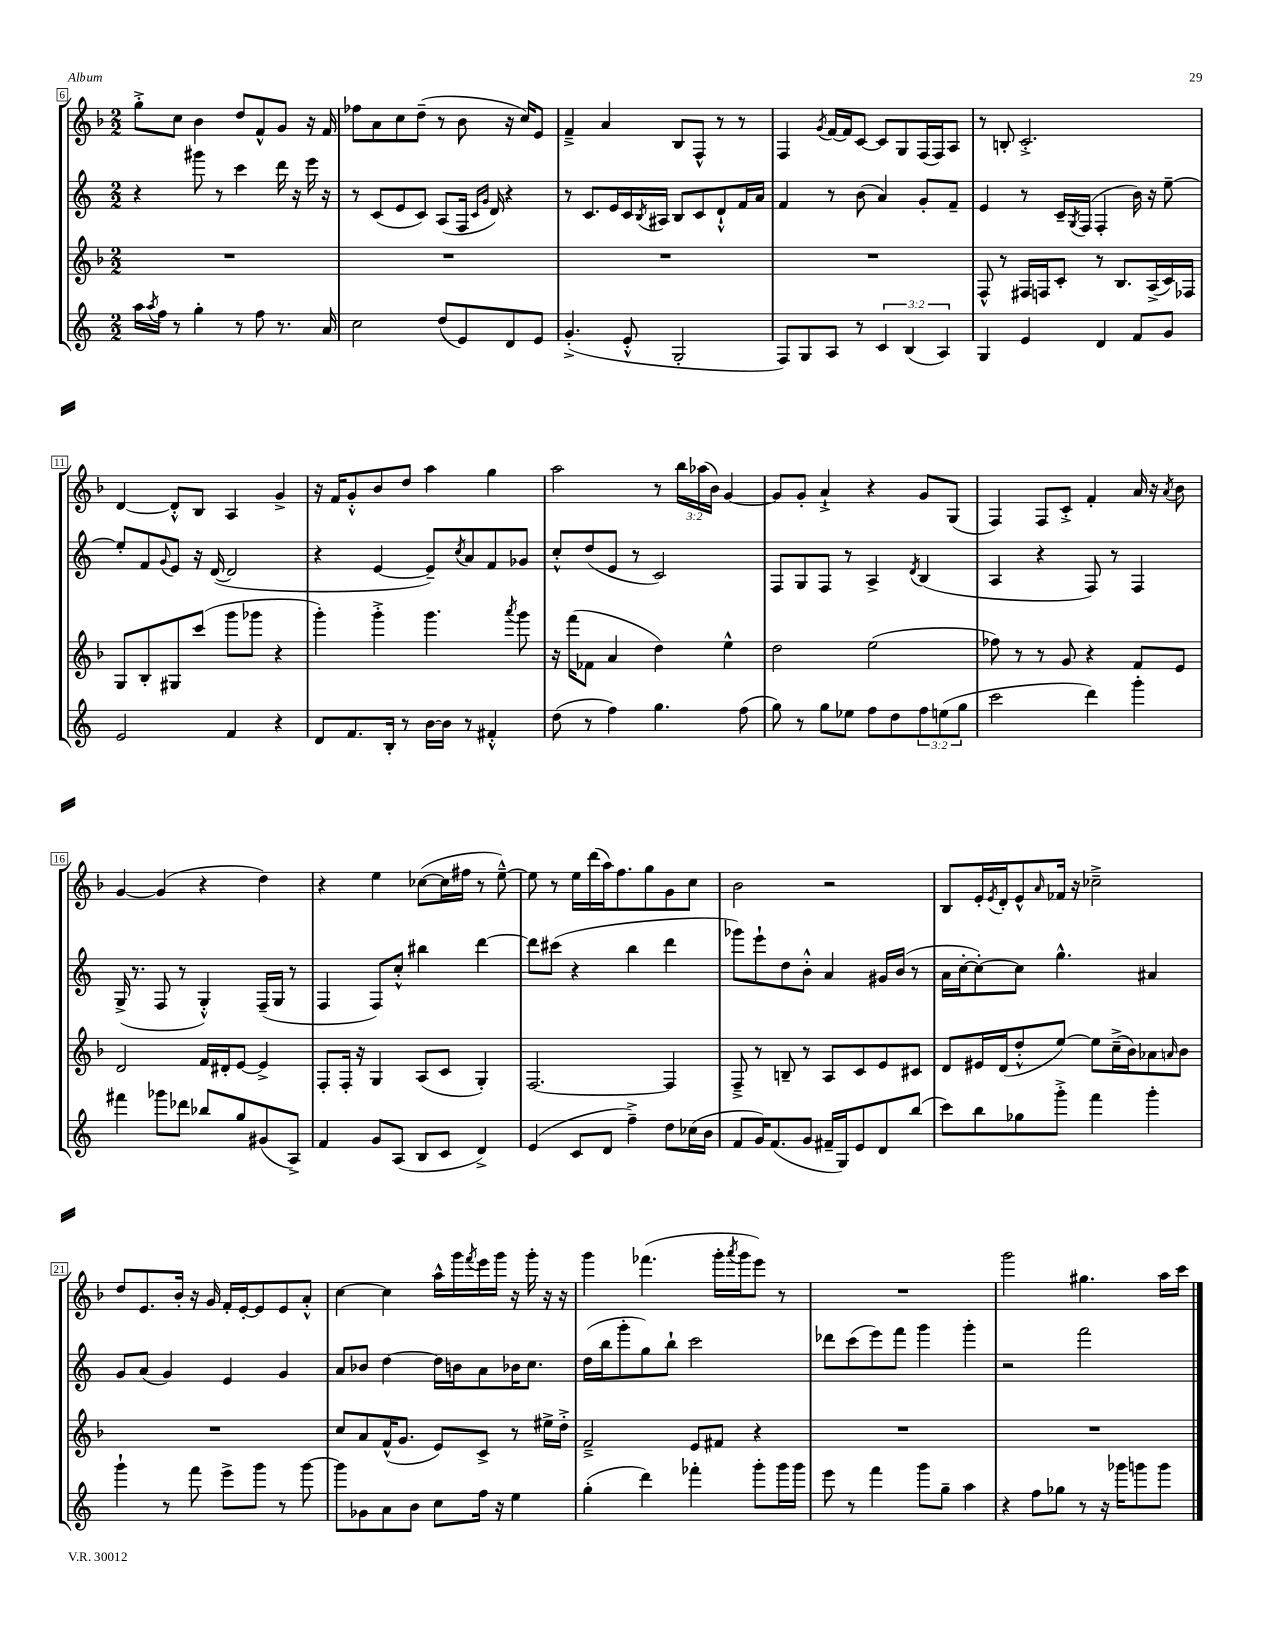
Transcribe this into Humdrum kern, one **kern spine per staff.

**kern	**kern	**kern	**kern
*part4	*part3	*part2	*part1
*staff4	*staff3	*staff2	*staff1
*clefG2	*clefG2	*clefG2	*clefG2
*k[]	*k[b-]	*k[]	*k[b-]
*M2/2	*M2/2	*M2/2	*M2/2
=6	=6	=6	=6
16aa\LL	1r	4r	8gg'^\L
8qaa/	.	.	.
16ff\JJ	.	.	.
8r	.	.	8cc\J
4gg'\	.	8ggg#X\	4b-\
.	.	8r	.
8r	.	4ccc\	8dd/L
8ff\	.	.	8f^^/
8.r	.	16ddd\	8g/J
.	.	16r	.
.	.	16eee\	16r
16a/	.	16r	16f/
=7	=7	=7	=7
2cc\	1r	8r	8ff-X\L
.	.	(8c/L	8a\
.	.	8e/	8cc\
.	.	8c/J)	(8dd~\J
(8dd/L	.	(8A/L	8r
8e/)	.	16F/Jk	8b-\
.	.	16qqc/LL	.
.	.	16qqg/JJ	.
.	.	16d/)	.
8d/	.	4r	16r
.	.	.	16cc/KL)
8e/J	.	.	8e/J
=8	=8	=8	=8
(4.g'^/	1r	8r	4f~^/
.	.	8.c/L	.
.	.	.	4a/
.	.	16e/L	.
8e'^^/	.	16c/	.
.	.	8qB/	.
.	.	16A#X/JJ	.
2G'/	.	8B/L	8B-/L
.	.	8c/	8F^^/J
.	.	8d`^^/	8r
.	.	16f/L	8r
.	.	16a/JJ	.
=9	=9	=9	=9
8F/L)	1r	4f/	4F/
8G/	.	.	.
.	.	.	8qg/
8A/J	.	8r	[16f/LL
.	.	.	16f/J]
8r	.	(8b\	[8c/J
6c/	.	4a/)	8c/L]
.	.	.	8G/
(6B/	.	.	.
.	.	8g'/L	(16F/L
.	.	.	16F/J)
6A/)	.	.	.
.	.	8f~/J	8A/J
=10	=10	=10	=10
4G/	8F^^/	4e/	8r
.	8r	.	8Bn'/
4e/	16F#X/LL	8r	2.c'^/
.	16Fn/J	.	.
.	8c'/J	16c~/LL	.
.	.	8qG/	.
.	.	(16F/JJ	.
4d/	8r	4F'/	.
.	8.B-/L	.	.
8f/L	.	16b\)	.
.	(16A^/L	16r	.
8g/J	16c/)	[8ee~\	.
.	16F-X/JJ	.	.
!!LO:LB:g=z
=11	=11	=11	=11
2e/	8G/L	8ee'/L]	[4d/
.	8B-'/	8f/	.
.	.	8qqg/	.
.	8G#X/	8e/J	8d'^^/L]
.	(8ccc/J	16r	8B-/J
.	.	([16d/	.
4f/	8ggg\L	2d/]	4A/
.	8ggg-X\J	.	.
4r	4r	.	4g^/
=12	=12	=12	=12
8d/L	4ggg'\)	4r	16r
.	.	.	16f/KL
8.f/	.	.	8g'^^/
.	4ggg'^\	[4e/	8b-/
16B'/Jk	.	.	.
8r	.	.	8dd/J
[16b\LL	4.ggg\	8e~/L])	4aa\
16b\JJ]	.	.	.
.	.	8qcc/	.
8r	.	8a/	.
4f#X'^^/	.	8f/	4gg\
.	8qaaa/	.	.
.	8ggg\	8g-X/J	.
=13	=13	=13	=13
(8dd\	16r	8cc'^^/L	2aa\
.	(16fff\KL	.	.
8r	8f-X\J	(8dd/	.
4ff\)	4a/	8e/J	.
.	.	8r	.
4.gg\	4dd\)	2c/)	8r
.	.	.	24bb-\LL
.	.	.	(24aa-X\
.	.	.	24b-\JJ)
.	4ee^^\	.	[4g/
(8ff\	.	.	.
=14	=14	=14	=14
8gg\)	2dd\	8F/L	8g/L]
8r	.	8G/	8g'/J
8gg\L	.	8F/J	4a`^/
8ee-X\J	.	8r	.
8ff\L	(2ee\	4A^/	4r
8dd\	.	.	.
.	.	8qd/	.
12ff\	.	(4B/	8g/L
(12een\	.	.	.
.	.	.	(8G/J
12gg\J	.	.	.
=15	=15	=15	=15
2ccc\	8ff-X\)	4A/	4F/)
.	8r	.	.
.	8r	4r	8F/L
.	8g/	.	8c'^/J
4ddd\)	4r	8F/)	4f'/
.	.	8r	.
4ggg'\	8f/L	4F/	16a/
.	.	.	16r
.	.	.	8qa/
.	8e/J	.	8b-\
!!LO:LB:g=z
=16	=16	=16	=16
4fff#X\	2d/	(16G^/	[4g/
.	.	8.r	.
8ggg-X\L	.	8F/	(4g/]
8ddd-X\J	.	8r	.
8bb-X/L	16f/LL	4G'^^/)	4r
.	16d#X'/J	.	.
8gg/	[8e/J	.	.
(8g#X/	4e^/]	(16F~/LL	4dd\)
.	.	16G/JJ	.
8A^/J)	.	8r	.
=17	=17	=17	=17
4f/	8F'/L	4F/	4r
.	16F'/Jk	.	.
.	16r	.	.
8g/L	4G/	8F/L)	4ee\
(8A/J	.	8cc'^^/J	.
8B/L	(8A/L	4bb#X\	([8cc-X\L
8c/J	8c/J	.	16cc-\L]
.	.	.	16ff#X\JJ
4d^/)	4G'/)	[4ddd\	8r
.	.	.	[8ee~^^\)
=18	=18	=18	=18
(4e/	[2.F/	8ddd\L]	8ee\]
.	.	(8ccc#X\J	8r
8c/L	.	4r	16ee\LL
.	.	.	(16ddd\
8d/J	.	.	16aa\J)
.	.	.	8.ff\
4ff~^\)	.	4bb\	.
.	.	.	8gg\
8dd\L	4F/]	4ddd\	8g\
(16cc-X\L	.	.	8cc\J
16b\JJ	.	.	.
=19	=19	=19	=19
8f/L	8F~^/	8ggg-X\L)	2b-\
16g/K)	8r	8eee`\	.
(8.f/	.	.	.
.	8Bn~/	8dd\	.
8g/J	8r	8b'^^\J	.
16f#X~/LL	8A/L	4a/	2r
16G/J)	.	.	.
8e/	8c/	.	.
8d/	8e/	16g#X/LL	.
.	.	(16b/JJ	.
(8bb/J	8c#X/J	8r	.
=20	=20	=20	=20
8ccc\L)	8d/L	16a\LL	8B-/L
.	.	[16cc'\J	.
8bb\	16e#X/L	8cc'\_)	16e'/L
.	.	.	8qe/
.	(16d/J	.	16d'/J
8gg-X\	8dd'^^/	8cc\J]	8e^^/
.	.	.	16qqa/
8ggg'^\J	[8ee/J)	4.gg^^\	16f-X/Jk
.	.	.	16r
4fff\	8ee\L]	.	2cc-X~^\
.	(16cc~^\L	.	.
.	16b-\J)	.	.
4ggg'\	8a-X\	4a#X/	.
.	16qqan/	.	.
.	8b-\J	.	.
!!LO:LB:g=z
=21	=21	=21	=21
4ggg`\	1r	8g/L	8dd/L
.	.	(8a/J	8.e/
8r	.	4g/)	.
.	.	.	16b-'/Jk
8fff\	.	.	16r
.	.	.	16g/
8eee^\L	.	4e/	16f'/LL
.	.	.	[16e'/J
8ggg\J	.	.	8e/]
8r	.	4g/	8e/
[8ggg\	.	.	8a'^^/J
=22	=22	=22	=22
8ggg\L]	8cc/L	8a/L	[4cc\
8g-X\	8a/	8b-X/J	.
8a\	(16f^^/K	[4dd\	4cc\]
.	8.g/J	.	.
8b\J	.	.	.
8cc\L	8e/L)	16dd\LL]	16aa^^\LL
.	.	16bn\J	16ggg\
.	.	.	8qfff/
16ff\Jk	8c^/J	8a\	16eee\
16r	.	.	16ggg\JJ
4ee\	8r	16b-X\K	16r
.	.	8.cc\J	16ggg'\
.	16ee#X^\LL	.	16r
.	16dd'^\JJ	.	16r
=23	=23	=23	=23
(4gg'\	2f~^/	(16dd\LL	4ggg\
.	.	16bb\J	.
.	.	8ggg'\	.
4ddd\)	.	8gg\)	(4.fff-X\
.	.	8bb`\J	.
4fff-X'\	8e/L	2ccc\	.
.	8f#X/J	.	16ggg'\LL
.	.	.	8qaaa/
.	.	.	16ggg\J
8ggg'\L	4r	.	8eee\J)
16ggg\L	.	.	8r
16ggg\JJ	.	.	.
=24	=24	=24	=24
8eee\	1r	8ddd-X\L	1r
8r	.	(8ccc\	.
4fff\	.	8eee\)	.
.	.	8fff\J	.
8ggg\L	.	4ggg\	.
8gg~\J	.	.	.
4aa\	.	4ggg'\	.
=25	=25	=25	=25
4r	1r	2r	2ggg\
8ff\L	.	.	.
8gg-X\J	.	.	.
8r	.	2fff\	4.gg#X\
16r	.	.	.
16ggg-X\KL	.	.	.
8gggn\	.	.	.
8ggg\J	.	.	16aa\LL
.	.	.	16ccc\JJ
==	==	==	==
*-	*-	*-	*-
